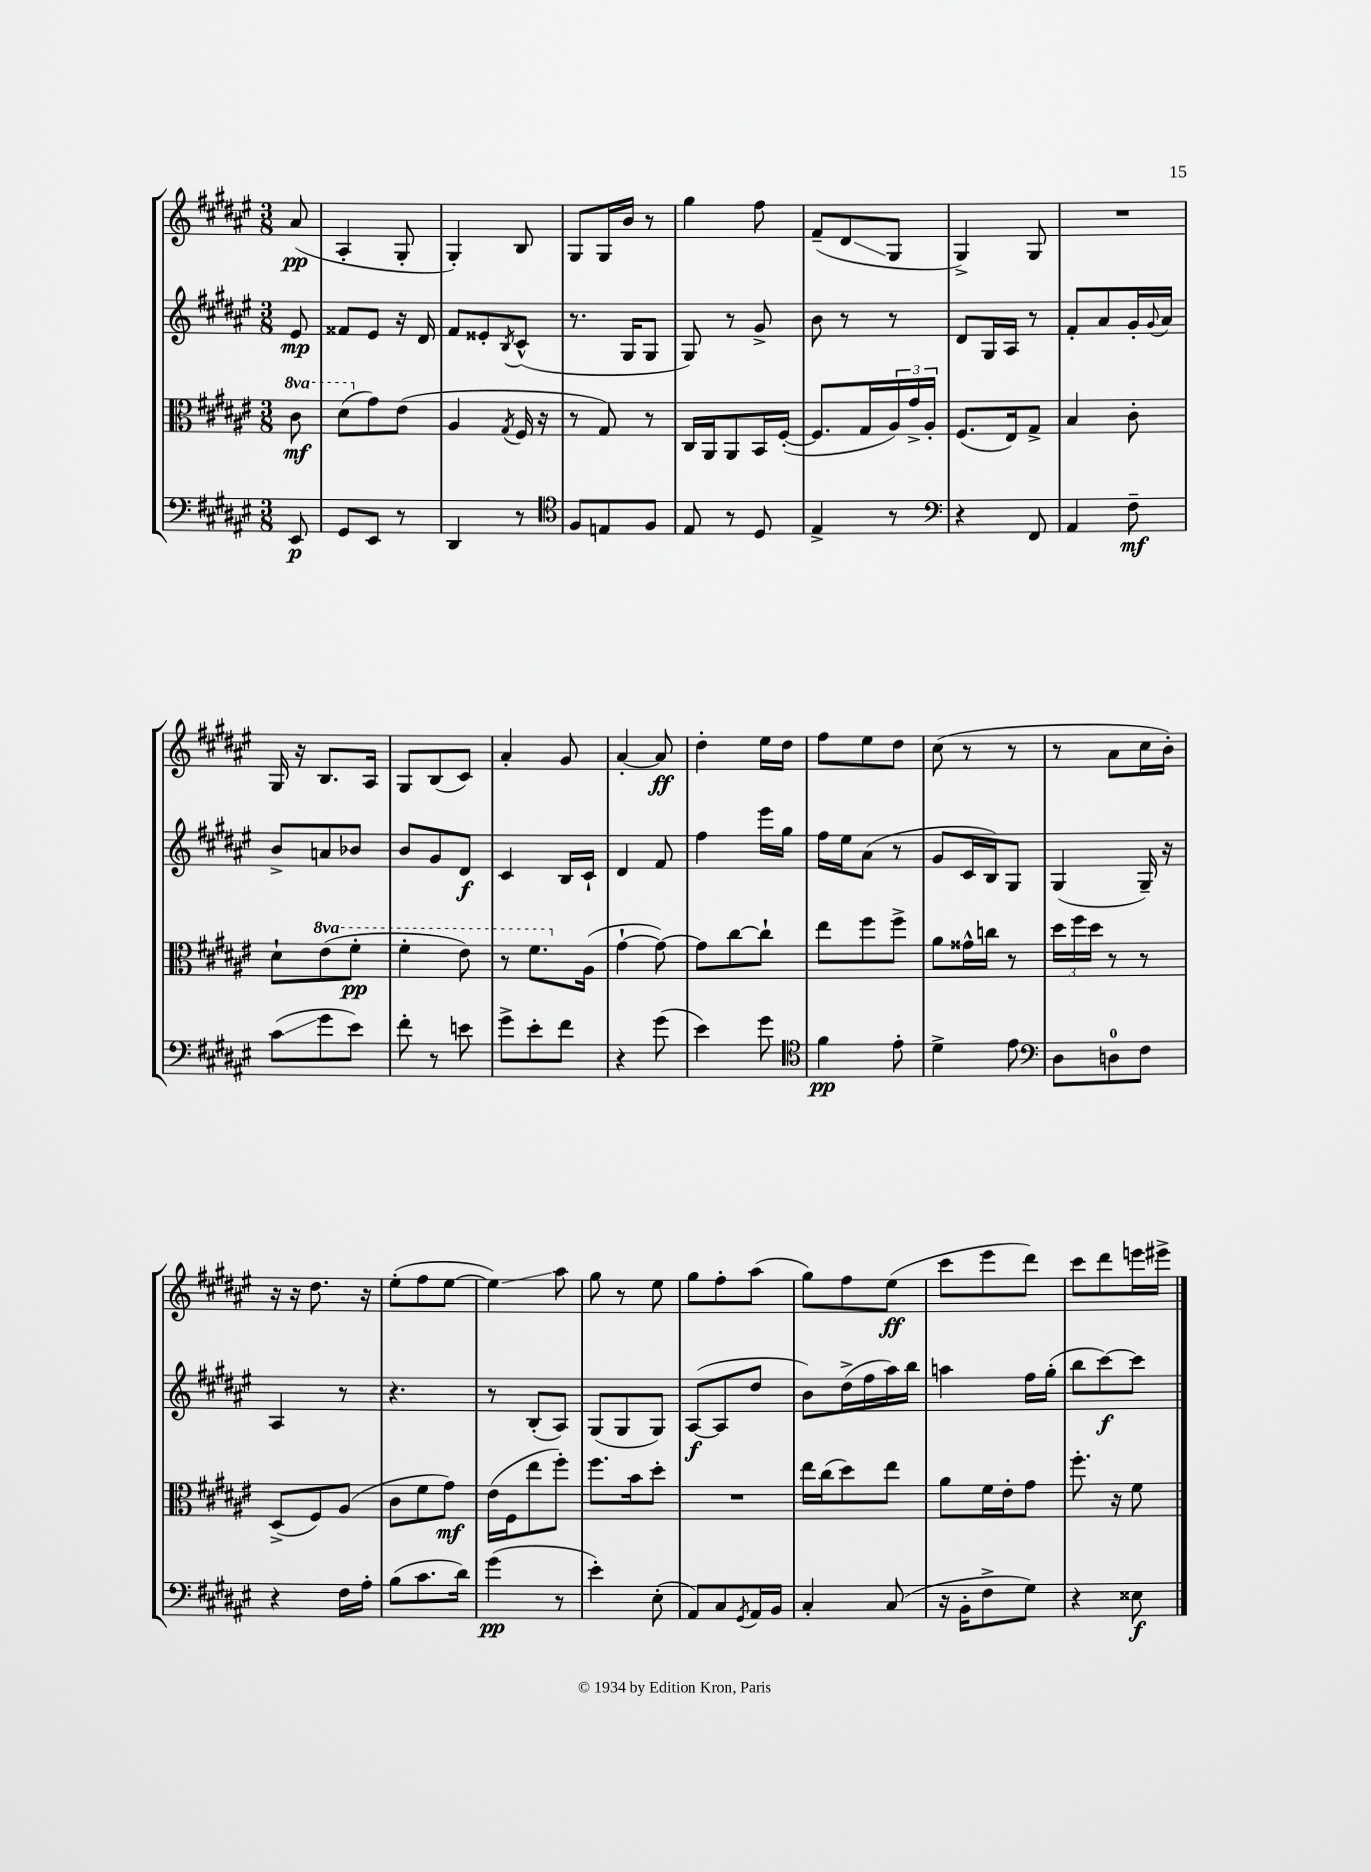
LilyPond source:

<<
\new StaffGroup <<
\new Staff = "s0" {
    \clef treble \key fis \major \numericTimeSignature \time 3/8 \partial 8
    ais'8\pp( |
    ais4-. gis8-. |
    gis4-.) b8 |
    gis8 gis16 b'16 r8 |
    gis''4 fis''8 |
    fis'8--( dis'8\glissando gis8 |
    gis4->) gis8 |
    R4. |
    gis16 r16 b8. ais16 |
    gis8 b8( cis'8) |
    ais'4-. gis'8 |
    ais'4~-. ais'8\ff |
    dis''4-. eis''16 dis''16 |
    fis''8 eis''8 dis''8 |
    cis''8( r8 r8 |
    r8 ais'8 cis''16 b'16-.) |
    r16 r16 dis''8. r16 |
    eis''8-.( fis''8 eis''8~ |
    eis''4\glissando) ais''8 |
    gis''8 r8 eis''8 |
    gis''8 fis''8-. ais''8( |
    gis''8) fis''8 eis''8\ff( |
    cis'''8 eis'''8 dis'''8) |
    cis'''8 dis'''8 e'''16 eis'''16-> \bar "|." |
}
\new Staff = "s1" {
    \clef treble \key fis \major \numericTimeSignature \time 3/8 \partial 8
    eis'8\mp |
    fisis'8 eis'8 r16 dis'16 |
    fis'8 eisis'8-. \acciaccatura { b8 } cis'8-^( |
    r8. gis16 gis8 |
    gis8) r8 gis'8-> |
    b'8 r8 r8 |
    dis'8 gis16 ais16 r8 |
    fis'8-. ais'8 gis'16-. \appoggiatura { gis'8 } ais'16 |
    b'8-> a'8 bes'8 |
    b'8 gis'8 dis'8\f |
    cis'4 b16 cis'16-! |
    dis'4 fis'8 |
    fis''4 eis'''16 gis''16 |
    fis''16 eis''16 ais'8( r8 |
    gis'8 cis'16 b16) gis8 |
    gis4( gis16--) r16 |
    ais4 r8 |
    r4. |
    r8 b8-.( ais8) |
    gis8( gis8 gis8) |
    ais8~\f( ais8 dis''8 |
    b'8) dis''16->( fis''16 ais''16) b''16 |
    a''4 fis''16 gis''16-.( |
    b''8 cis'''8~\f) cis'''8 \bar "|." |
}
\new Staff = "s2" {
    \clef alto \key fis \major \numericTimeSignature \time 3/8 \set Staff.ottavationMarkups = #ottavation-simple-ordinals \partial 8
    \ottava #1 cis''8\mf |
    dis''8( \ottava #0 gis'8) eis'8( |
    ais4 \acciaccatura { gis8 } fis16 r16 |
    r8 gis8) r8 |
    cis16 ais,16 ais,8 b,16 fis16~-.( |
    fis8. gis16 \tuplet 3/2 { ais16) gis'16-> ais16-. } |
    fis8.( eis16) gis8-> |
    b4 cis'8-. |
    dis'8-! \ottava #1 eis''8( fis''8-.\pp |
    fis''4-. eis''8) |
    r8 fis''8. \ottava #0 ais16( |
    gis'4~-! gis'8~) |
    gis'8 cis''8~ cis''8-! |
    eis''8 fis''8 fis''8-> |
    ais'8 gisis'16-^ c''16 r8 |
    \tuplet 3/2 { dis''16 fis''16 dis''16 } r8 r8 |
    dis8->( fis8) ais8( |
    cis'8 fis'8 gis'8\mf) |
    eis'16( fis16 eis''8 fis''8-.) |
    fis''8. b'16 dis''8-. |
    R4. |
    eis''16 cis''16( dis''8) eis''8 |
    ais'8 fis'16 eis'16-. gis'8 |
    fis''8.-. r16 fis'8 \bar "|." |
}
\new Staff = "s3" {
    \clef bass \key fis \major \numericTimeSignature \time 3/8 \partial 8
    eis,8\p |
    gis,8 eis,8 r8 |
    dis,4 r8 |
    \clef tenor fis8 e8 fis8 |
    eis8 r8 dis8 |
    eis4-> r8 |
    \clef bass r4 fis,8 |
    ais,4 fis8--\mf |
    cis'8\glissando( gis'8 eis'8) |
    fis'8-. r8 e'8 |
    gis'8-> eis'8-. fis'8 |
    r4 gis'8( |
    eis'4) gis'8 |
    \clef tenor fis'4\pp eis'8-. |
    dis'4-> eis'8 |
    \clef bass dis8 d8-0 fis8 |
    r4 fis16 ais16-. |
    b8( cis'8. dis'16) |
    gis'4\pp( r8 |
    eis'4-.) eis8-.( |
    ais,8) cis8 \acciaccatura { gis,8 } ais,16 b,16 |
    cis4-. cis8( |
    r16 b,16-. fis8-> gis8) |
    r4 eisis8\f \bar "|." |
}
>>
>>
\layout { \context { \Score \remove "Bar_number_engraver" } }
